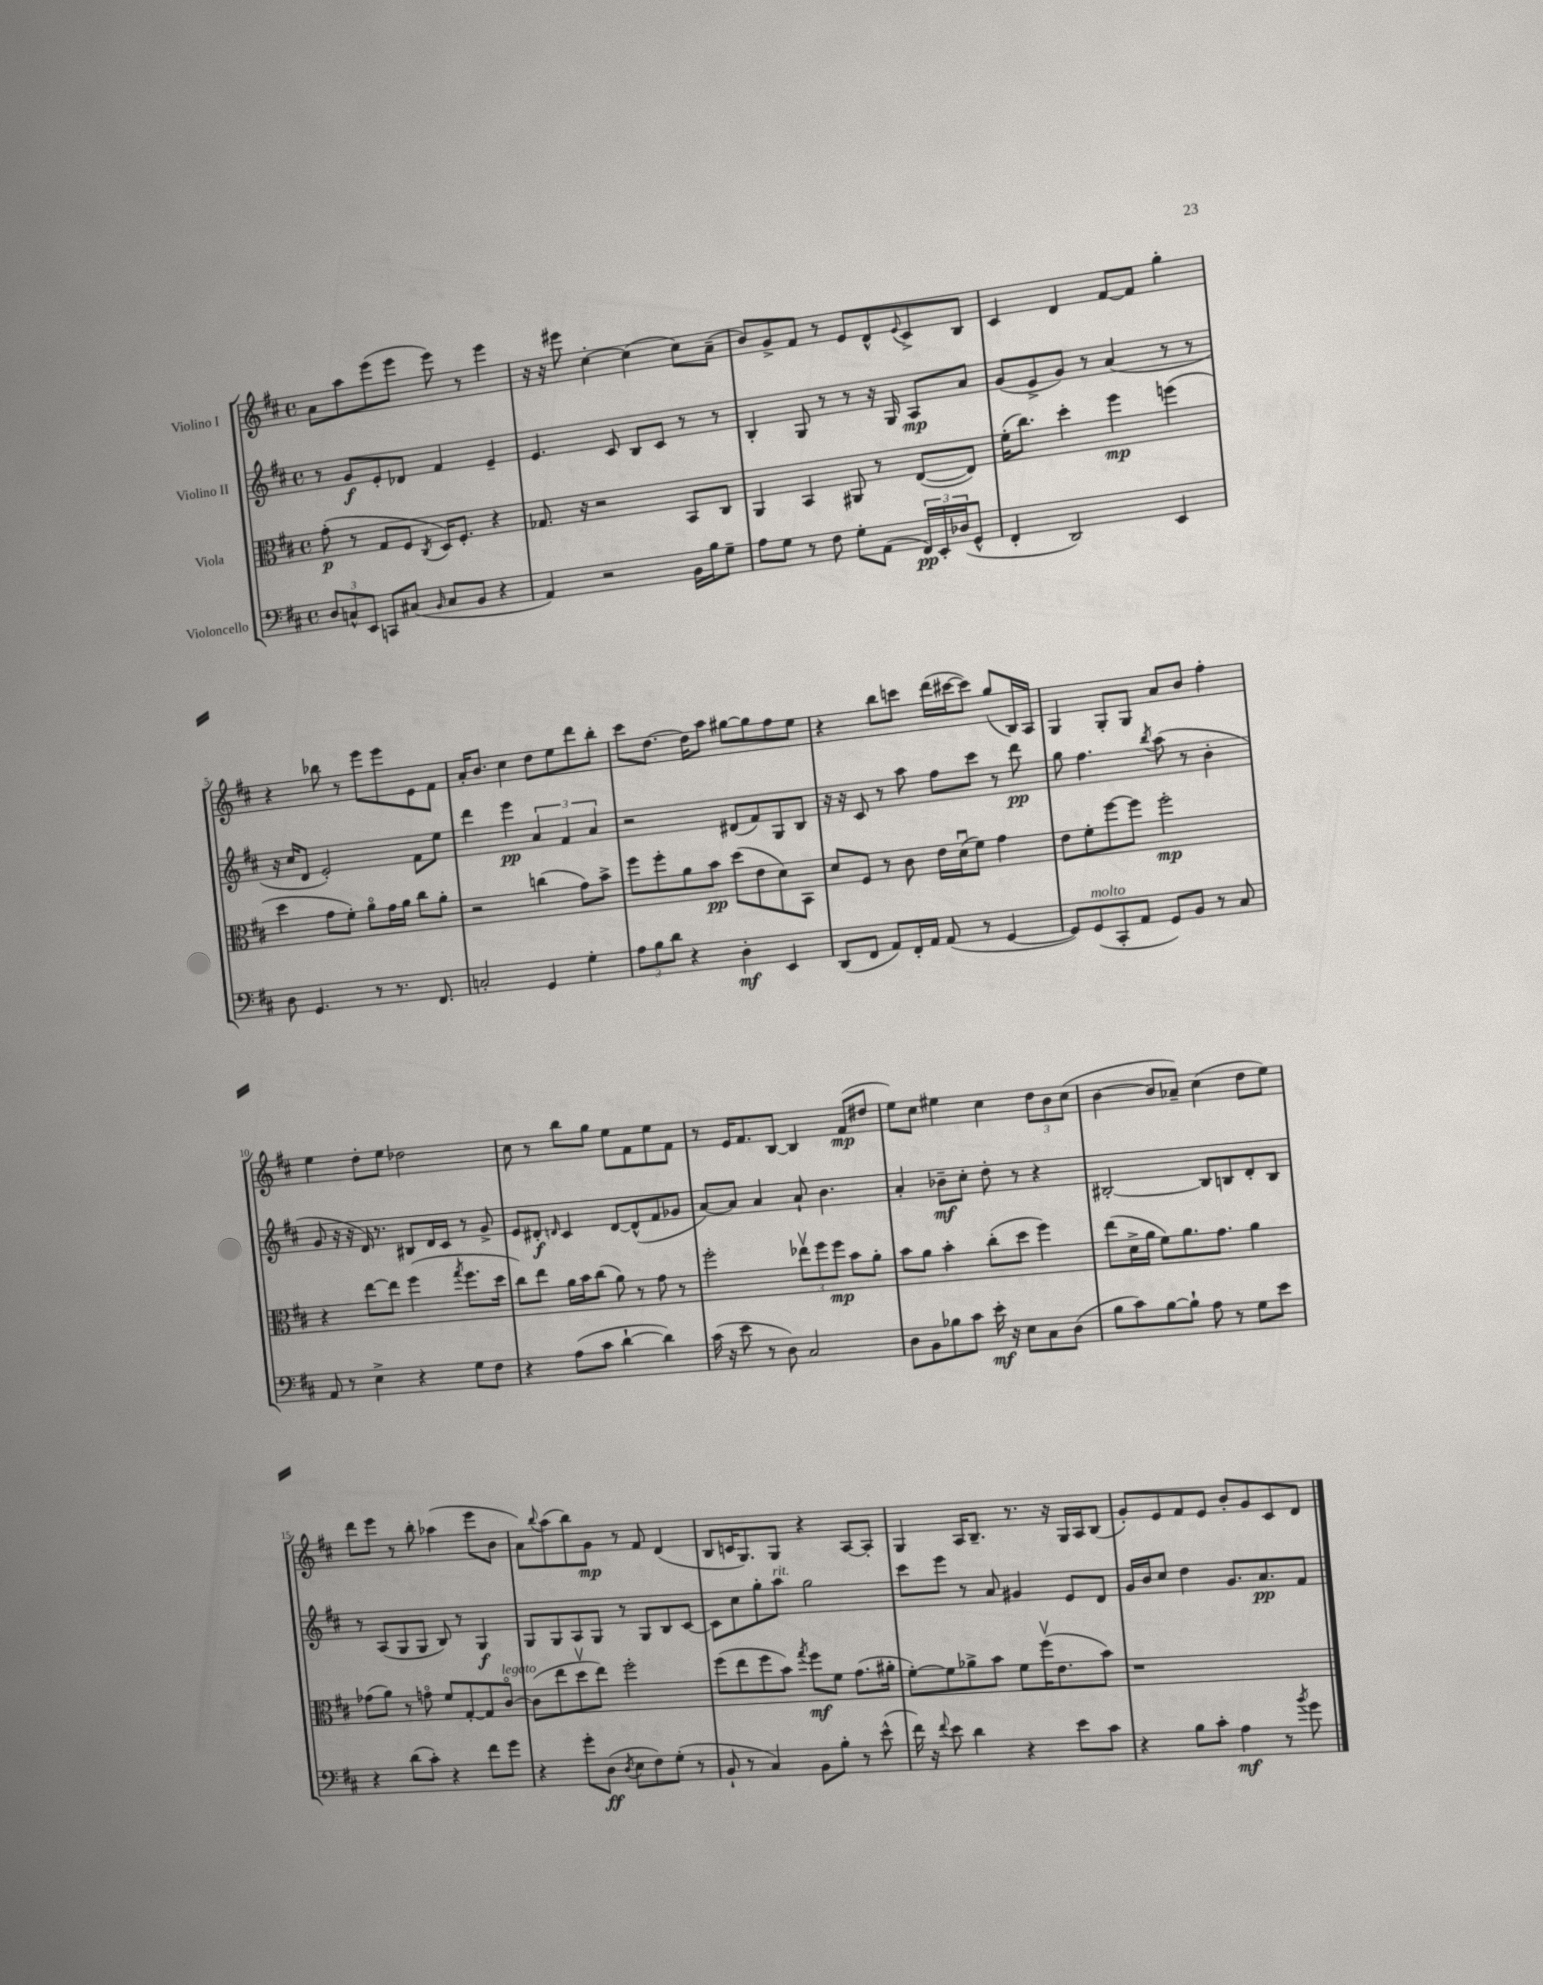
<<
\new StaffGroup <<
\new Staff = "s0" \with { instrumentName = "Violino I" } {
    \clef treble \key d \major \defaultTimeSignature \time 4/4
    a'8 a''8 e'''8( e'''8 e'''8) r8 e'''4 |
    r16 r16 eis'''8 cis''4~-. cis''4( cis''8) a'8--( |
    b'8) g'8-> fis'8 r8 e'8 d'8-^ \appoggiatura { e'8 } cis'8-> b8 |
    cis'4 d'4 fis'8~ fis'8 g''4-. |
    r4 bes''8 r8 e'''8 e'''8 e'8 fis'8 |
    a'16-. b'8. cis''4 d''8 e''8 d'''8 b''8-. |
    cis'''8 d''8.~ d''16 a''8 gis''8~ gis''8 fis''8 e''8 |
    r4 b''8 c'''8 d'''16( cis'''16~ cis'''8) g''8( b16) a16 |
    g4 g8-. g8 a'8 b'8 fis''4-. |
    e''4 d''8-. e''8 des''2 |
    cis''8 r8 b''8 g''8 e''8 fis'8 e''8 fis'8 |
    r8 e'16 fis'8. b8~ b4 fis'8\mp( dis''8 |
    e''8) cis''8 eis''4 cis''4 \tuplet 3/2 { d''8 b'8 cis''8( } |
    b'4~ b'8 aes'8--) cis''4( d''8 e''8) |
    d'''8 e'''8 r8 b''8-. aes''4( e'''8 b'8 |
    a'8) \appoggiatura { b''8 } a''8( b''8) g'8\mp r8 fis'8 d'4( |
    b8 c'16 g8.) g8 r4 a8~ a8-. |
    g4 a16 b8.-- r8. r16 g16 a16 b8( |
    g'8-.) e'8 fis'8 e'8 b'8-. g'8 cis'8 d'8 \bar "|." |
}
\new Staff = "s1" \with { instrumentName = "Violino II" } {
    \clef treble \key d \major \defaultTimeSignature \time 4/4
    r8 g'8\f e'8-. des'8 fis'4 e'4-- |
    e'4. cis'8 b8 cis'8 r8 r8 |
    b4-. g8 r8 r8 r16 g16 a8\mp a'8 |
    g'8( e'8-> g'8) r8 a'4( r8 r8 |
    r16 cis''16 d'8 e'2-.) fis'8 e''8 |
    d'''4 e'''4\pp \tuplet 3/2 { a'4 fis'4 a'4 } |
    r2 dis'8( fis'8) g8 b8 |
    r16 r16 cis'8 r8 a''8 fis''8 cis'''8 r8 d'''8\pp |
    g''8 fis''4. \acciaccatura { b''8 } a''8( r8 b'4-. |
    g'8 r16 r16 d'16) r8. bis8 d'16 cis'16 r8 g'8-> |
    e'8 dis'8-.\f \grace { d'16 } cis'4 d'8~ d'8-^( fis'8 ges'8 |
    a'8~) a'8 a'4 a'8-! b'4. |
    a'4-. bes'8--\mf cis''8-. d''8-. r8 r4 |
    bis2~-. bis8 b8 d'8-. b8 |
    r8 a8( g8 g8 b8) r8 g4\f |
    g8 g8 a8 g8 r8 g8 b8 cis'8~ |
    cis'8 cis''8 g''8-. a''8^\markup { \italic "rit." } g''2 |
    cis'''8 e'''8 r8 a'8 gis'4 e'8 d'8 |
    g'16 b'16 cis''8 d''4 g'8. a'8.\pp fis'8 \bar "|." |
}
\new Staff = "s2" \with { instrumentName = "Viola" } {
    \clef alto \key d \major \defaultTimeSignature \time 4/4
    g'8-.\p( r8 g8 fis8 \acciaccatura { cis8 } d16) fis8.-. r4 |
    ges8. r16 r2 b,8 cis8 |
    a,4 b,4 ais,8 r8 e8~( e8) |
    fis'16-.( cis''8.) d''4-. fis''4\mp f''4( |
    d''4 g'8 fis'8-.) a'8\flageolet g'16 a'16 cis''8 a'8-. |
    r2 c''4( g'8) b'8-> |
    fis''8 fis''8-. a'8 b'8\pp d''8( e'8 d'8) b,8 |
    d'8 fis8 r8 cis'8 e'16 d'16\downbow( fis'8) g'4 |
    e'8 fis'8-. fis''8~ fis''8 fis''2-.\mp |
    r4 e''8~ e''8 fis''4( \acciaccatura { g''8 } fis''8. d''16 |
    cis''8) e''8 a'16 b'16 cis''8( a'8) r8 g'8 r8 |
    fis''2-. \tuplet 3/2 { ees''8\upbow fis''8 fis''8\mp } b'8 a'8-. |
    b'8 a'8 b'4-. cis''8-.( d''8 fis''4) |
    e''8( d'16-> a'16 fis'8) a'8. g'8. a'4 |
    ges'8( a'8) r8 g'8\flageolet fis'8 g8~-. g8 cis'8~\flageolet^\markup { \italic "legato" } |
    cis'8( e''8 d''8\upbow e''8) fis''2-. |
    fis''8( e''8 fis''8 b'8) \acciaccatura { g''8 } fis''8\mf fis'8 g'8.( ais'16-. |
    fis'8~-.) fis'8 aes'8-> b'8 fis'8 fis''16\upbow( e'8. b'8) |
    r1 \bar "|." |
}
\new Staff = "s3" \with { instrumentName = "Violoncello" } {
    \clef bass \key d \major \defaultTimeSignature \time 4/4
    \tuplet 3/2 { d8 c8-^ e,8 } c,8 cis8( \grace { b,16 } cis8 b,8 r4 |
    a,4) r2 b,16 b16 g8-- |
    a8 g8 r8 fis8 g8-. a,8( \tuplet 3/2 { fis,16\pp) e,16-. des16( } g,8-^ |
    fis,4-. d,2) e,4 |
    d8 g,4. r8 r8. fis,8. |
    c2-. g,4 g4-. |
    \tuplet 3/2 { a8 b8 d'8 } r4 d4-.\mf e,4 |
    d,8( fis,8 a,8) fis,16-. a,16 a,8( r8 g,4~ |
    g,8) g,8^\markup { \italic "molto" }( cis,8-. a,8 g,8) b,8 r8 cis8 |
    a,8 r8 e4-> r4 g8 fis8 |
    r4 a8( cis'8 d'4~-! d'4) |
    cis'16( r16 e'8 r8 d8) cis2 |
    d8 b,8 bes8 cis'8 e'16-.\mf r16 e8 cis8 d8( |
    b8 cis'8) b8~ b8-! a8 r8 g8 e'8 |
    r4 d'8( cis'8-.) r4 fis'8 g'8 |
    r4 g'8-. d8\ff( \acciaccatura { d8 } e8 fis8) g8-.( r8 |
    b,8-! r8 cis4) b,8 b8-. r8 e'8-^( |
    fis'16) r16 \appoggiatura { fis'8 } e'8 d'4 r4 e'8 cis'8 |
    r4 b8 cis'8-. a4\mf r8 \acciaccatura { b'8 } g'8 \bar "|." |
}
>>
>>
